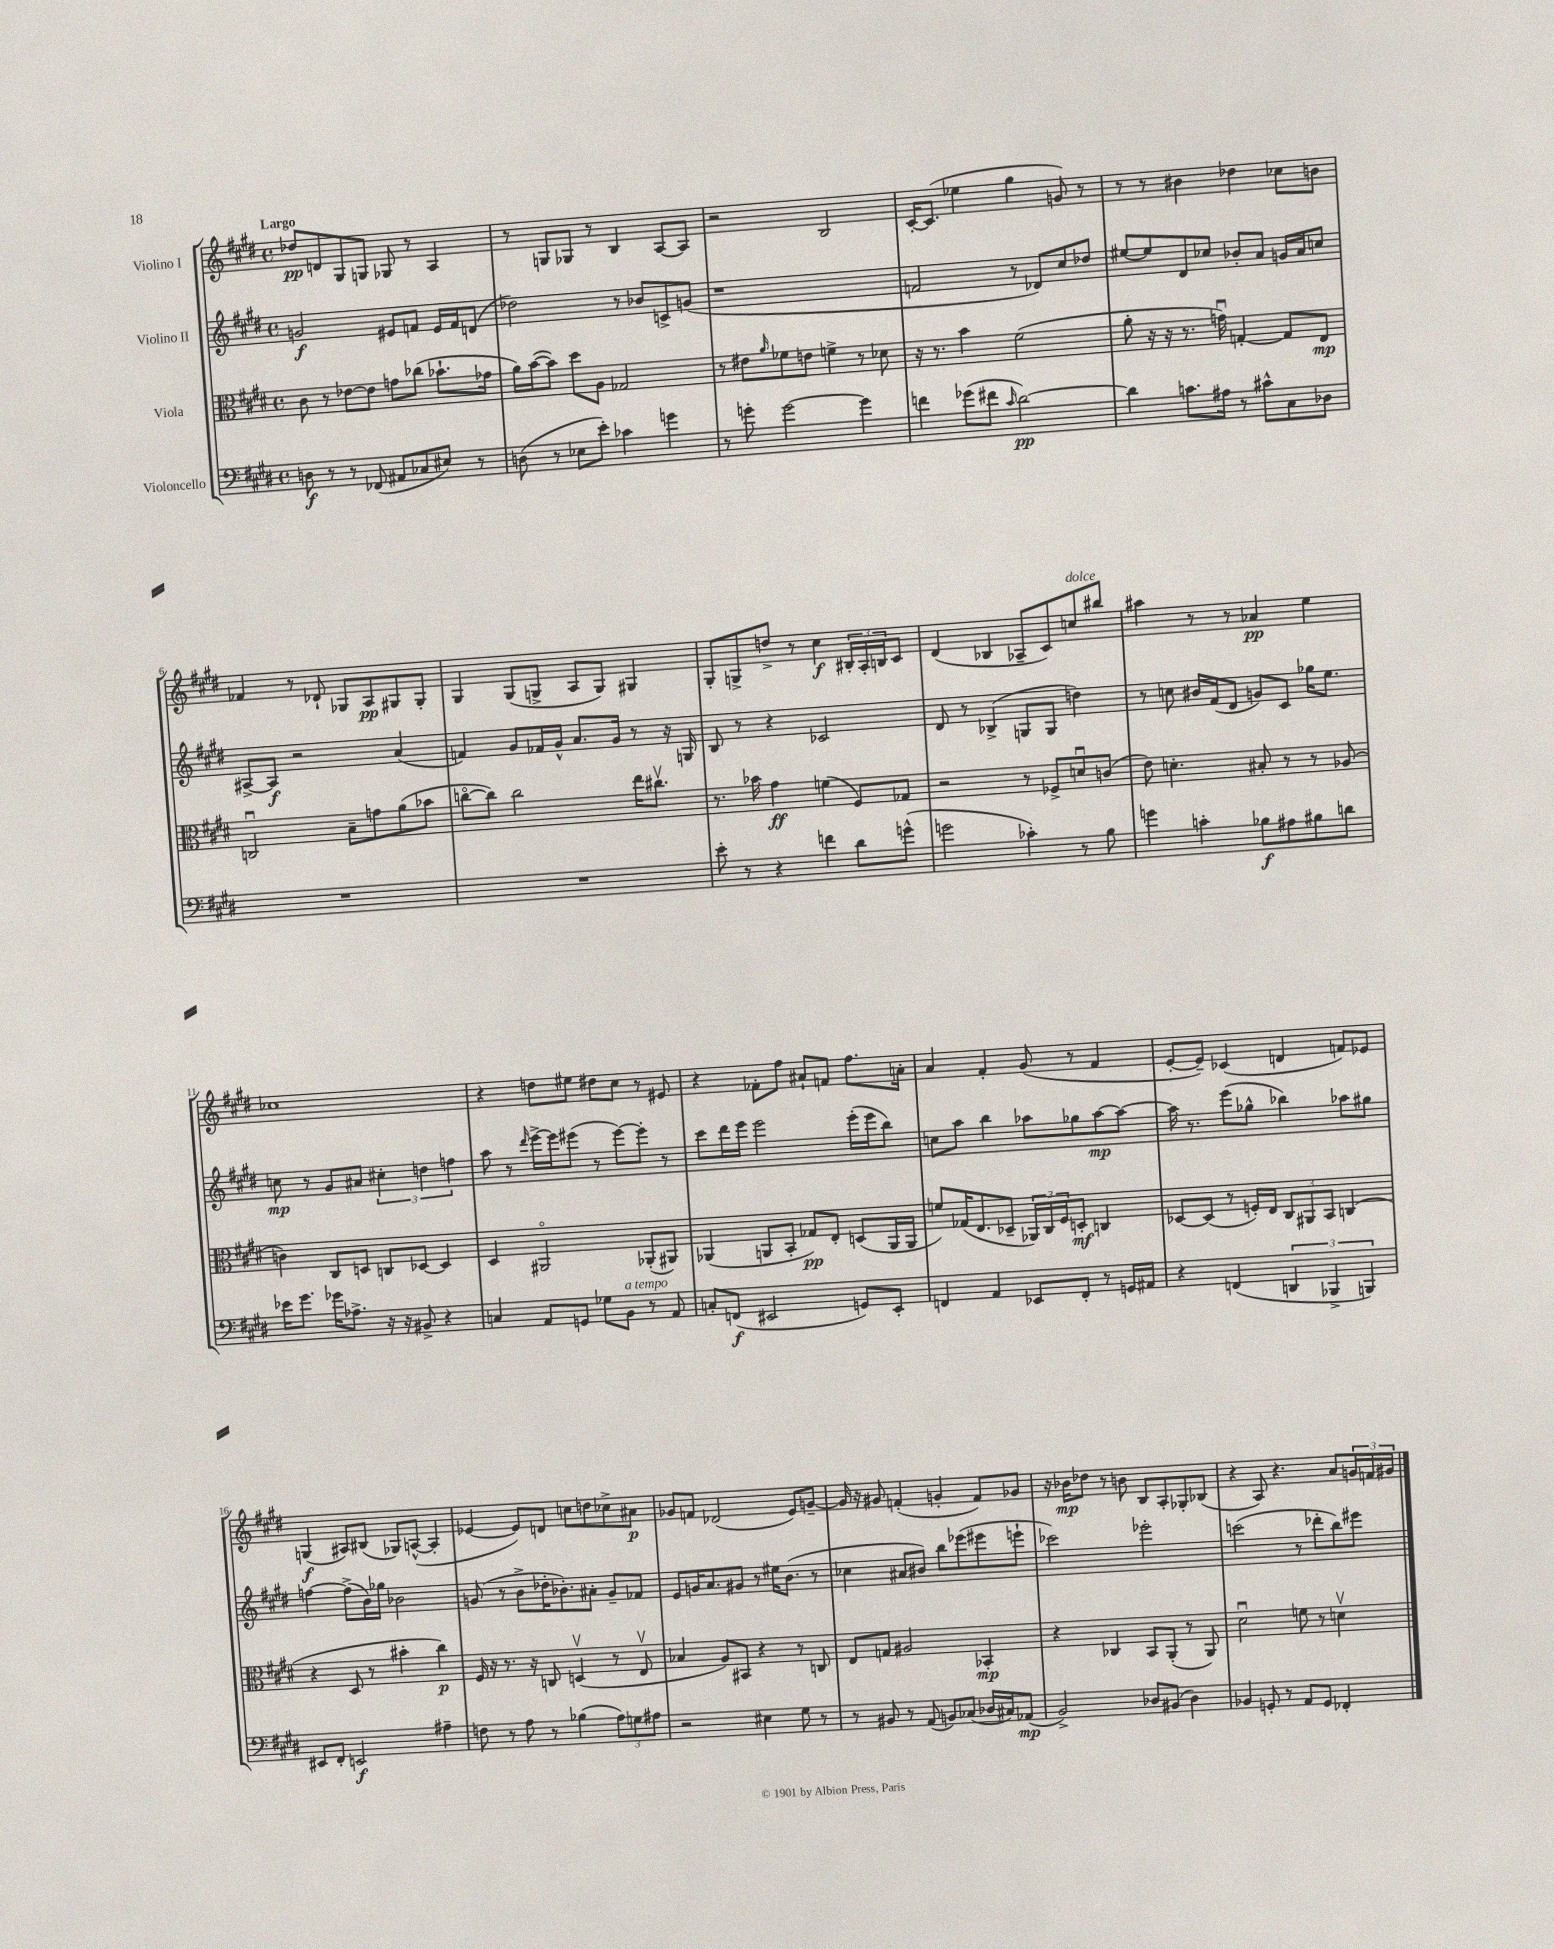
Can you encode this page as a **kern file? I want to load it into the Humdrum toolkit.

**kern	**kern	**kern	**kern
*staff4	*staff3	*staff2	*staff1
*clefF4	*clefC3	*clefG2	*clefG2
*k[f#c#g#d#]	*k[f#c#g#d#]	*k[f#c#g#d#]	*k[f#c#g#d#]
*M4/4	*M4/4	*M4/4	*M4/4
*met(c)	*met(c)	*met(c)	*met(c)
8D	8c#	2g	8dd-
8r	8r	.	8d
8r	[8e-	.	8G#
(8FF-	8e-]	.	8G
8AA#	8g	8e#	8G-
8C-	(8cc-	8f	8r
8E#)	8.b-`	16e#	4A
.	.	16f	.
8r	.	(8d	.
.	16g-	.	.
=	=	=	=
(8D	16a)	2dd-)	8r
.	([16b	.	.
8r	8b])	.	8G
8E-	8dd#	.	8G-
8e')	8A	.	8r
4c-	2G-	8r	4B
.	.	8b-	.
4g	.	8c^	[8A
.	.	(8g	8A]
=	=	=	=
8r	8r	1r	2r
8g'	8e#	.	.
.	16qqa	.	.
[2g	8f-	.	.
.	8e	.	.
.	4f^	.	2B
4g]	8r	.	.
.	8d-	.	.
=	=	=	=
4f	16r	2f	[16c#'
.	8.r	.	(8.c#]
(8g-	4b	.	4ee-
8f#	.	.	.
16qqc#	.	.	.
[2d#)	(2f#	8r	4gg#
.	.	8d-)	.
.	.	8cc#	8g)
.	.	8dd-	8r
=	=	=	=
4d#]	8a'	[8ee#	8r
.	16r	8ee#]	8r
.	16r	.	.
8.c	8.r	8d#	4b#
.	.	8cc-	.
16A#	16gu)	.	.
8r	[4G'	8b-'	4dd-
8c#^^	.	8a	.
8C#	8G]	16g	8cc-
.	.	16a	.
8D-	8E	8cc	8b
=	=	=	=
1r	2Cu	[8A#^	4f-
.	.	8A#]	.
.	.	2r	8r
.	.	.	8d-`
.	8B~	.	8G-
.	8g	.	8A
.	(8a	(4a	8G#
.	8b-	.	8G#'
=	=	=	=
1r	[8cco	4f)	4G#
.	8cc])	.	.
.	2cc	8g#	(8G#
.	.	16f-	8G^
.	.	16g#^^	.
.	.	8.a	8A
.	.	.	8G)
.	.	16g#	.
.	16ee	8r	4G#
.	8.cc#v	.	.
.	.	16r	.
.	.	16G	.
=	=	=	=
8e'	8.r	8B	8G#'
8r	.	8r	8G^
.	16b-	.	.
4r	4g#	4r	8dd^
.	.	.	8r
4f	(4f	2c-	4cc#
8d#	8F#)	.	24B#'
.	.	.	24A'
.	.	.	24B
(8g^^	8G-	.	8c#
=	=	=	=
2g	2r	8d#	(4d#
.	.	8r	.
.	.	(4B-^	4B-
4c-')	8r	8G	8A-~
.	8F-^	8G	8c#)
8r	8du	4dd)	8cc
8B	(8c	.	8bb#
=	=	=	=
4g	8e)	8r	4aa#
.	4.d'	8cc	.
4c'	.	16b#	8r
.	.	(16f#	.
.	.	8d#	8r
8B-	8B#'	8g)	4a-
8A#	8r	8c#	.
8B#	8r	16gg-	4ee
.	.	8.ee	.
8d	(8A-	.	.
=	=	=	=
16e-	4c)	8cc	1cc-
8.g#	.	.	.
.	.	8r	.
16g-	8C#	8g#	.
8.A-^	.	.	.
.	8D	8a#	.
16r	8C	6cc#'	.
16r	.	.	.
8BB#^	[8D-	.	.
.	.	6dd	.
4r	4D-]	.	.
.	.	6ff	.
=	=	=	=
4C	4D#	8aa	4r
.	.	8r	.
.	.	16qqddd#	.
8AA	2AA#o	[16eee^	8dd
.	.	16eee]	.
8GG	.	(8eee#	8ee#
8G-	.	8r	8dd#
8BB	.	[8eee#)	8cc#
8r	(8AA-'	8eee#']	8r
8AA	8AA#)	8r	8e#
=	=	=	=
8C'	(4AA-	8ccc#	4r
(8FF	.	16ddd#	.
.	.	16eee	.
2EE#	8AA	2eee	8f-'
.	8BB'	.	8ff#
.	8G-)	.	8a#`
.	8E'	.	8f
8GG)	(8D	(16eee'	8.ff#
.	.	16eee	.
8EE#'	16AA	8bb)	.
.	16AA	.	16a'
=	=	=	=
4FF	8f)	8cc	4a
.	(16G-	8aa	.
.	8.E	.	.
4AA	.	4bb	4f#'
.	8D-~	.	.
8EE-	24AA-)	8aa-	(8g#
.	24C#	.	.
.	24F#	.	.
8FF'	8D'	8gg-	8r
8r	4C	[8aa-	4f#
16GG	.	8aa-_	.
16AA#	.	.	.
=	=	=	=
4r	[8D-	16aa-]	[8e'
.	.	8.r	.
.	(8D-]	.	8e~])
(4FF	8r	(8eee	(4c-
.	16F')	8gg-^^	.
.	16E	.	.
6DD	12C#	4bb-)	4d
.	12AA#	.	.
6BBB-^	12BB	.	.
.	(4C	8aa-	8f)
6BBB)	.	.	.
.	.	8gg#	8e-
=	=	=	=
8EE#	4r	[4ff	(4G
8FF#'	.	.	.
2EE	8D#	(8ff^]	8A#)
.	8r	16b)	(8B#
.	.	16gg-	.
.	4b#'	2b-	8G-)
.	.	.	([8A^^
4A#~	4cc#)	.	4A']
=	=	=	=
8F	16F#	(8g	[4e-
.	16r	.	.
8r	8.r	8r	.
8A	.	8b^	8e-])
.	16r	.	.
8r	8C	16dd-'	8d
.	.	8.b-')	.
(4B-	(4Dv	.	8cc
.	.	8a#'	8dd
12A)	8r	8g~	8cc-^
12G	.	.	.
.	8Ev	8f-	8a#
12A#	.	.	.
=	=	=	=
2r	4B-	8e	8g-
.	.	16g	8f
.	.	8.a	.
.	8A)	.	(2d-
.	8BB#	8g#	.
4E#	4r	8r	.
.	.	16ee#	.
.	.	(8.b	.
8G#	8r	.	8e)
8r	8C	8r	[8g~
=	=	=	=
8r	8E	4cc-	16g]
.	.	.	16r
8BB#	8G	.	8g#
8r	2A#	8a#	(4f'
(8AA	.	8b#)	.
8BB)	.	8bb	4g'
(8C-	.	(8eee-	.
16D-	4BB-'	8eee#	8f)
16C#)	.	.	.
(8AA-	.	8eee`	8g-
=	=	=	=
2BB^)	4r	2ccc-)	16r
.	.	.	16b-
.	.	.	8dd-
.	4C-	.	8r
.	.	.	8b
8D-	8BB	2eee-'	8B
(8BB#	(8AA'	.	8A'
4D-)	8r	.	8G-'
.	8AA)	.	(8B-
=	=	=	=
4BB-	2d#u	(2ccc	4r
8GG'	.	.	8A)
8r	.	.	4.r
8AA	8f	8r	.
8GG	8r	8ddd-'	.
4FF-'	4dv	8bb)	8a
.	.	8eee#	24g
.	.	.	24f
.	.	.	24g#
==	==	==	==
*-	*-	*-	*-
